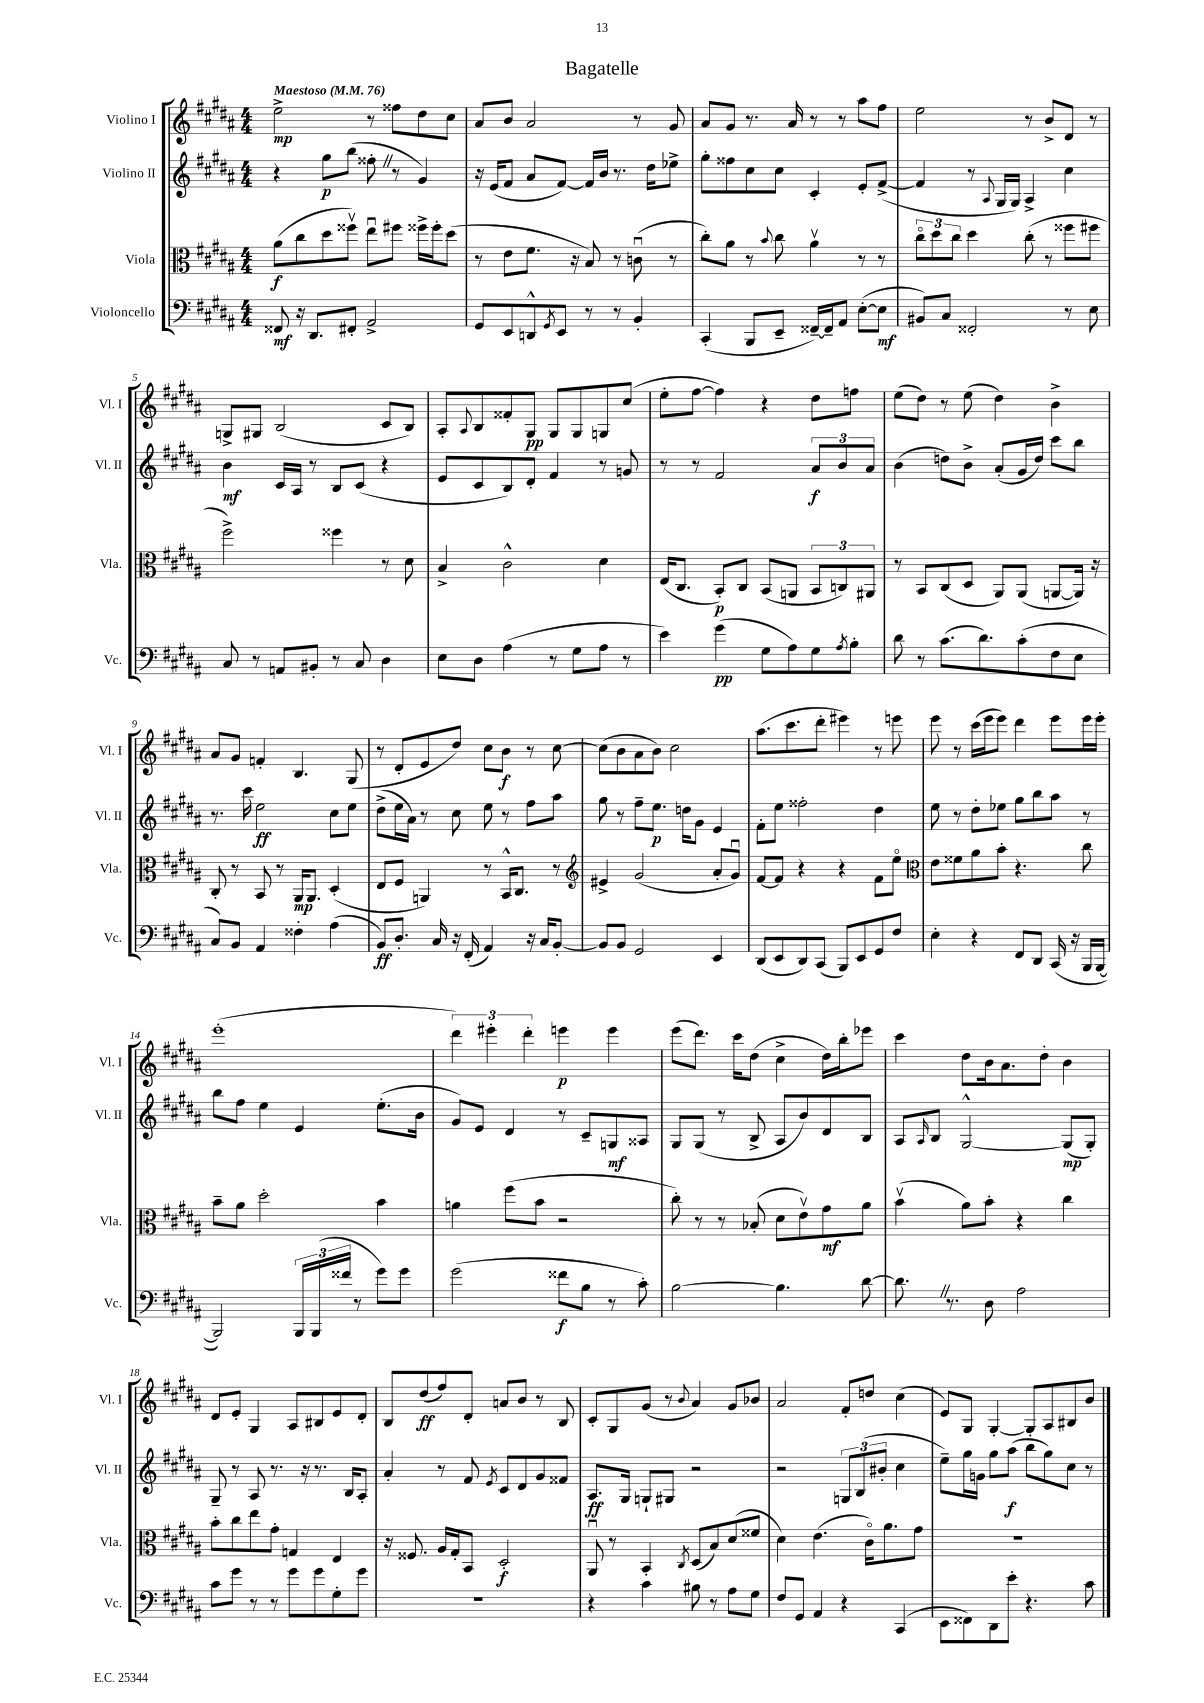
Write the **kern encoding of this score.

**kern	**kern	**kern	**kern
*staff4	*staff3	*staff2	*staff1
*clefF4	*clefC3	*clefG2	*clefG2
*k[f#c#g#d#a#]	*k[f#c#g#d#a#]	*k[f#c#g#d#a#]	*k[f#c#g#d#a#]
*M4/4	*M4/4	*M4/4	*M4/4
*MM76	*MM76	*MM76	*MM76
8FF##	(8a#	4r	2ee^
16r	8cc#	.	.
8.DD#	.	.	.
.	8dd#	8gg#	.
8FF#'	8ff##v)	(8bb	.
2AA#^	8eeu	8ff##'	8r
.	8ff#	8r	8ff##
.	16ff##^	4g#)	8dd#
.	16ff##'	.	.
.	(8dd#	.	8cc#
=	=	=	=
8GG#	8r	16r	8a#
.	.	(16e	.
8EE	8e	8f#	8b
8DD^^	8.f#	8a#	2a#
8qGG#	.	.	.
8EE	.	[8f#)	.
.	16r	.	.
8r	8B)	16f#]	.
.	.	16b	.
8r	8r	8.r	.
4BB'	(8cu	.	8r
.	.	16dd#	.
.	8r	8ee-^	8g#
=	=	=	=
(4CC#'	8cc#')	8gg#'	8a#
.	8a#	8ff##	8g#
8BBB	8r	8cc#	8.r
.	8qqb	.	.
8EE~	8cc#	8cc#	.
.	.	.	16a#
[16FF##~)	4a#v	4c#'	8r
16FF##~]	.	.	.
8AA#	.	.	8r
([8E'	8r	8e'	8aa#
8E]	8r	([8f#^	8ff#
=	=	=	=
8BB#)	12cc#o	4f#]	2ee
.	12dd#	.	.
8C#	.	.	.
.	12cc#	.	.
2FF##'	4dd#	8r	.
.	.	8qqA#	.
.	.	16G#	.
.	.	16G#)	.
.	(8cc#'	4A#^	8r
.	8r	.	8b^
8r	8ff##	4cc#	8d#
8E	8ff#	.	8r
=	=	=	=
8C#	2ff#^)	4b	8G^
8r	.	.	8G#
8AA	.	16c#	(2B
.	.	16A#	.
8BB#'	.	8r	.
8r	4ff##	8B	.
8C#	.	(8c#	.
4D#	8r	4r	8c#
.	8d#	.	8B)
=	=	=	=
8E	4B^	8e	8A#'
.	.	.	8qqA#
8D#	.	8c#	8B
(4A#	2c#^^	8B)	8f##'
.	.	8d#'	8G#
8r	.	4f#	8G#
8G#	.	.	8G#
8A#	4d#	8r	8G
8r	.	8g	(8cc#
=	=	=	=
4e)	(16E	8r	8ee'
.	8.C#	.	.
.	.	8r	[8ff#
(4g#	8BB')	2f#	4ff#])
.	8C#	.	.
8G#	(8BB	.	4r
8A#)	8AA	.	.
8G#	12BB	12a#	8dd#
.	12C)	12b	.
8qA#	.	.	.
8B'	.	.	8ff
.	12AA#	12a#	.
=	=	=	=
8d#	8r	(4b	(8ee
8r	8BB	.	8dd#)
(8.c#	(8C#	8dd)	8r
.	8D#	8b^	(8ee
8.d#)	.	.	.
.	8AA#)	(8a#'	4dd#)
(8c#'	(8AA#	16g#	.
.	.	16dd)	.
8F#	[8AA	8ccc#	4b^
8E	16AA])	8bb	.
.	16r	.	.
=	=	=	=
8C#)	8C#'	8.r	8a#
8BB	8r	.	8g#
.	.	16ccc#	.
4AA#	8BB	2ee	4f'
.	8r	.	.
4F##'	16AA#	.	4.B
.	8.AA#	.	.
(4A#	(4D#'	8cc#	.
.	.	8ee	(8G#
=	=	=	=
8BB)	8E	(8dd#^	8r
8.D#'	8F#	16ee	8d#'
.	.	16a#)	.
.	4AA)	8r	8e
16C#	.	.	.
16r	.	8cc#	8dd#)
(16FF#'	.	.	.
4AA#)	8r	8ee	8cc#
.	16BB^^	8r	8b
.	8.C#	.	.
16r	.	8ff#	8r
16C#	.	.	.
[8BB'	8r	8aa#	[8cc#
=	=	=	=
*	*clefG2	*	*
8BB]	4e#^	8gg#	(8cc#]
8BB	.	8r	8b
2GG#	(2g#	8ff#~	8a#
.	.	8.ee	8b)
.	.	.	2cc#
.	.	16dd	.
.	.	8g#	.
4EE	8a#'	4e	.
.	8g#u)	.	.
=	=	=	=
(8DD#	[8f#	8f#'	(8.aa#
8EE	8f#]	8ee	.
.	.	.	8.ccc#
8DD#)	4r	2ff##'	.
(8CC#	.	.	8ddd#'
8BBB)	4r	.	4eee#)
8EE	.	.	.
8GG#	8f#	4dd#	8r
8F#	8eeo	.	8eee
=	=	=	=
*	*clefC3	*	*
4E'	8e	8ee	8eee
.	8f##	8r	8r
4r	8a#	8dd#'	(16ccc#
.	.	.	16eee
.	8b'	8ee-	8eee)
8FF#	4.r	8gg#	4ddd#
8DD#	.	8bb	.
(16CC#	.	8aa#	8eee
16r	.	.	.
16BBB	8cc#	8r	16eee
[16BBB	.	.	16eee'
=	=	=	=
2BBB])	8b~	8bb	(1eee'
.	8a#	8ff#	.
.	2dd#'	4ee	.
24BBB	.	4e	.
(24BBB	.	.	.
24f##	.	.	.
8r	.	.	.
8g#)	4b	(8.ee'	.
8g#	.	.	.
.	.	16b	.
=	=	=	=
(2g#	4a	8g#)	6ddd#)
.	.	8e	.
.	.	.	6eee#'
.	(8ff#	4d#	.
.	.	.	6ddd#'
.	8b	.	.
8f##	2r	8r	4eee
8B	.	8c#~	.
8r	.	8G	4eee
8c#')	.	8A##	.
=	=	=	=
[2B	8cc#')	8G#	(8eee
.	8r	(8G#	8.ddd#)
.	8r	8r	.
.	.	.	16ccc#
.	(8B-'	8B^	(8dd#
4.B]	8d#	8A#	4cc#^
.	8ev)	8b)	.
.	8g#	8d#	16dd#)
.	.	.	16bb'
[8d#	8a#	8B	8eee-
=	=	=	=
8.d#]	(4bv	8A#	4ccc#
.	.	16qqA#	.
.	.	8B	.
8.r	.	.	.
.	8a#)	[2G#^^	8dd#
8D#	8b'	.	16b
.	.	.	8.a#
2A#	4r	.	.
.	.	.	8dd#'
.	4cc#	(8G#]	4b
.	.	8G#')	.
=	=	=	=
8c#	8b'	8G#~	8d#
8g#	8cc#	8r	8e'
8r	8ee	8A#	4G#
8r	8g#'	8.r	.
8g#	4G	.	8A#
.	.	16r	.
8g#	.	8.r	8B#
8G#'	4E	.	8e
.	.	16B	.
8g#	.	8A#'	8d#'
=	=	=	=
1r	16r	4a#'	8B
.	8.F##	.	.
.	.	.	(8dd#
.	16A#	8r	8ff#)
.	16G#'	.	.
.	8BB	8f#	8d#'
.	.	8qe	.
.	2D#'	8c#	8a
.	.	8d#	8b
.	.	8g#	8r
.	.	8f##	8B
=	=	=	=
4r	8AA#u	8.A#	8c#'
.	8r	.	8G#
.	.	16G#	.
4c#	4BB'	8G`	(8g#
.	.	8G#	8r
.	8qC#	.	8qqb
8B#	(8D#	2r	4a#)
8r	8B)	.	.
8A#	(8d#	.	8g#
8G#	8f##	.	8b-
=	=	=	=
8F#	4d#)	2r	2a#
8GG#	.	.	.
4AA#	(4.e	.	.
4r	.	12G	8f#'
.	.	(12B	.
.	16c#o)	.	8dd
.	.	12b#'	.
.	8.a#	.	.
(4CC#	.	4cc#	(4cc#
.	8g#	.	.
=	=	=	=
8EE	1r	8ee~)	8e)
8FF##)	.	16gg#	8G#
.	.	16g	.
8DD#	.	8gg#	[4G#'
8e'	.	(8aa#	.
4.r	.	8bb	8G#']
.	.	8gg#)	8A#
.	.	8cc#	8B#
8c#	.	8r	8b
==	==	==	==
*-	*-	*-	*-
